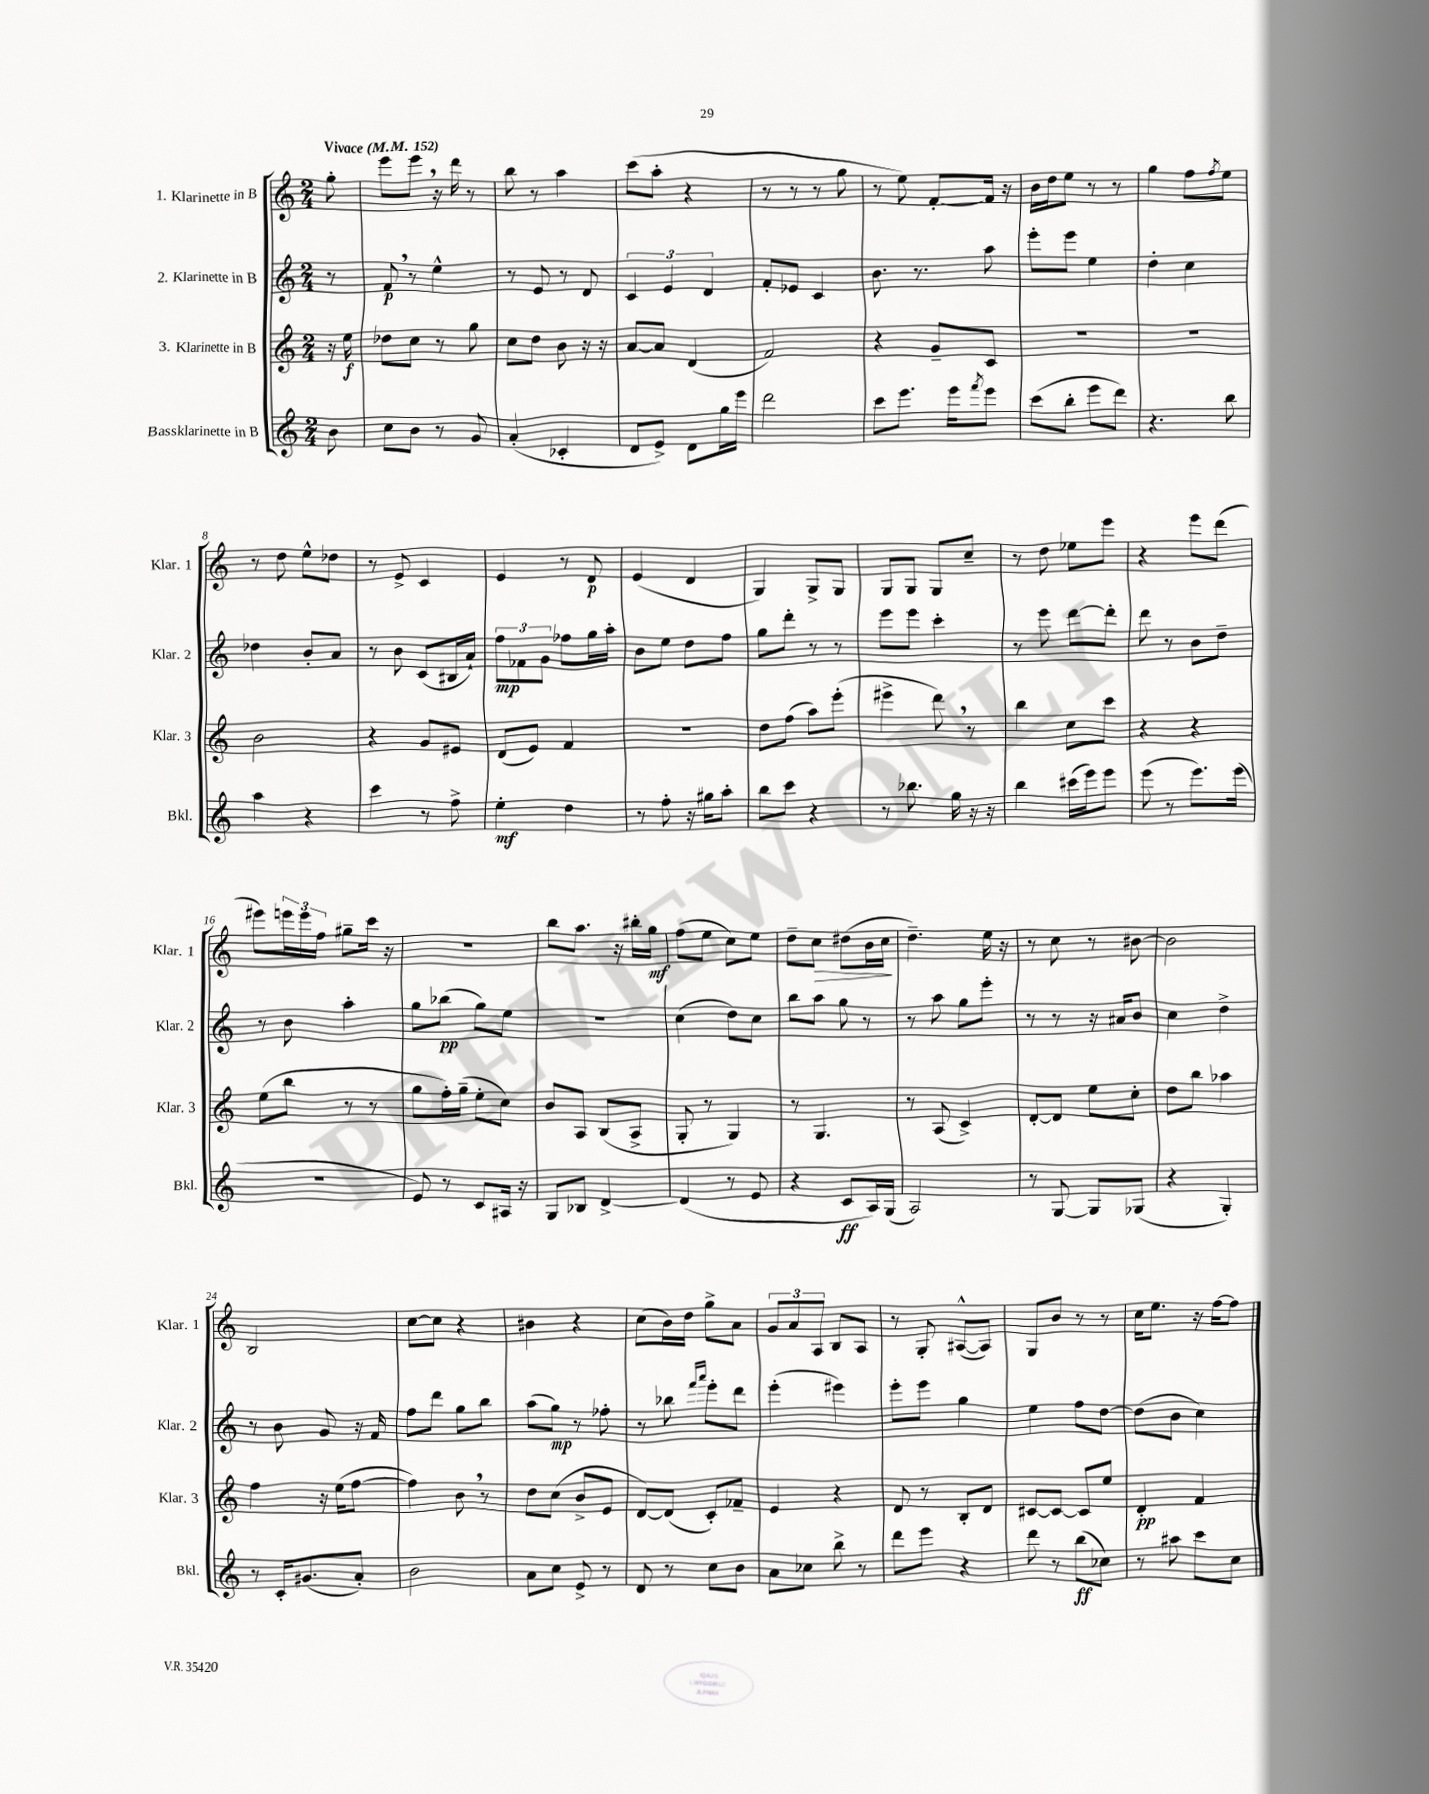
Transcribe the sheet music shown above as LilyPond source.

<<
\new StaffGroup <<
\new Staff = "s0" \with { instrumentName = "1. Klarinette in B" shortInstrumentName = "Klar. 1" } {
    \clef treble \key c \major \numericTimeSignature \time 2/4 \partial 8 \tempo "Vivace" 4 = 152
    g''8-. |
    e'''8 e'''8 \breathe r16 d'''16 r8 |
    b''8 r8 a''4 |
    c'''8( a''8-. r4 |
    r8 r8 r8 g''8 |
    r8 e''8) f'8~-. f'16 r16 |
    b'16 d''16 e''8 r8 r8 |
    g''4 f''8 \acciaccatura { f''8 } e''8 |
    r8 d''8 e''8-^ des''8 |
    r8 e'8-> c'4 |
    e'4 r8 d'8\p |
    e'4( d'4 |
    g4) g8-> g8 |
    g8 g8 g8 c''8-- |
    r8 d''8 ees''8 e'''8 |
    r4 e'''8 d'''8( |
    eis'''8) \tuplet 3/2 { e'''16 e'''16 f''16 } gis''8-- c'''16 r16 |
    r2 |
    b''8 a''8. r16 bis''16-. g''16\mf |
    f''8( e''8 c''8) e''8 |
    d''8-- c''8\> dis''8( b'16 c''16\! |
    d''4.--) e''16 r16 |
    r8 c''8 r8 bis'8~ |
    bis'2 |
    b2 |
    c''8~ c''8 r4 |
    bis'4 r4 |
    c''8( b'16) d''16 g''8-> a'8 |
    \tuplet 3/2 { g'8 a'8 a8 } b8 a8 |
    r8 g8-. ais8~-^( ais8) |
    g8 b'8 r8 r8 |
    c''16 e''8. r16 f''16~ f''8 \bar "|." |
}
\new Staff = "s1" \with { instrumentName = "2. Klarinette in B" shortInstrumentName = "Klar. 2" } {
    \clef treble \key c \major \numericTimeSignature \time 2/4 \partial 8
    r8 |
    f'8\p \breathe r8 e''4-^ |
    r8 e'8 r8 d'8 |
    \tuplet 3/2 { c'4 e'4 d'4 } |
    f'8-. ees'8 c'4 |
    b'8. r8. a''8 |
    e'''8-. e'''8 e''4 |
    d''4-. c''4 |
    des''4 b'8-. a'8 |
    r8 b'8 c'8( bis16 a'16-!) |
    \tuplet 3/2 { f''8\mp fes'8 g'8 } fes''8 g''16 a''16-. |
    b'8 e''8 d''8 f''8 |
    g''8 d'''8-. r8 r8 |
    e'''8 e'''8 c'''4-. |
    r8 e'''8 d'''8~ d'''8-. |
    d'''8 r8 b'8 d''8-- |
    r8 b'8 a''4-. |
    g''8 bes''8\pp( g''8) e''8 |
    r2 |
    c''4( d''8) c''8 |
    b''8 a''8 g''8 r8 |
    r8 a''8 g''8 e'''8-. |
    r8 r8 r16 ais'16 b'8 |
    c''4 d''4-> |
    r8 b'8 g'8 r16 f'16 |
    f''8 d'''8 g''8 b''8 |
    a''8( g''8\mp) r8 fes''8-. |
    r8 bes''8 \grace { f'''16 a'''16 } e'''8-. d'''8 |
    e'''4-.( eis'''4) |
    e'''8-. e'''8 g''4 |
    e''4 f''8 d''8~ |
    d''8( b'8 c''4) \bar "|." |
}
\new Staff = "s2" \with { instrumentName = "3. Klarinette in B" shortInstrumentName = "Klar. 3" } {
    \clef treble \key c \major \numericTimeSignature \time 2/4 \partial 8
    r16 e''16\f |
    des''8 c''8 r8 g''8 |
    c''8 d''8 b'8 r16 r16 |
    a'8~ a'8 d'4( |
    f'2) |
    r4 g'8-- c'8 |
    R2 |
    R2 |
    b'2 |
    r4 g'8 eis'8 |
    d'8( e'8) f'4 |
    r2 |
    d''8 f''8( a''8) e'''8-.( |
    eis'''4-> d'''8) \breathe r8 |
    b''4 c''8 c'''8 |
    r4 r4 |
    e''8( b''8 r8 r8 |
    g''8 f''16-.) g''16--( e''8-. c''8) |
    b'8 a8 b8( a8-> |
    g8-. r8 g4) |
    r8 g4. |
    r8 a8( c'4->) |
    d'8~-. d'8 e''8 c''8-. |
    d''8 b''8 aes''4 |
    f''4 r16 e''16( f''8~ |
    f''4) b'8 \breathe r8 |
    d''8 c''8( b'8-> e'8 |
    d'8~) d'8( c'8-.) fes'8-- |
    e'4 r4 |
    d'8 r8 b8-. d'8 |
    cis'8~ cis'8~ cis'8 e''8 |
    d'4-.\pp f'4 \bar "|." |
}
\new Staff = "s3" \with { instrumentName = "Bassklarinette in B" shortInstrumentName = "Bkl." } {
    \clef treble \key c \major \numericTimeSignature \time 2/4 \partial 8
    b'8 |
    c''8 b'8 r8 g'8 |
    a'4-.( ces'4-. |
    d'8 e'8->) d'8 g''16 e'''16 |
    d'''2 |
    c'''8 e'''8. e'''16 \acciaccatura { f'''8 } e'''8 |
    c'''8( b''8-. e'''8 d'''8) |
    r4. b''8 |
    a''4 r4 |
    c'''4 r8 f''8-> |
    e''4-.\mf d''4 |
    r8 f''8-. r16 gis''16 a''8-. |
    b''8 c'''8 r4 |
    r8 bes''8. g''16 r16 r16 |
    b''4 cis'''16( e'''16) e'''8 |
    e'''8( r8 e'''8.) e'''16( |
    r2 |
    e'8) r8 c'8 ais16 r16 |
    g8 bes8 d'4~-> |
    d'4( r8 e'8 |
    r4 c'8\ff a16) g16( |
    a2) |
    r8 g8~ g8 ges8( |
    r4 g4-.) |
    r8 c'16-. gis'8.( a'8-.) |
    b'2 |
    a'8 c''8 e'8-> r8 |
    d'8 r8 c''8 b'8 |
    a'8 ces''8 b''8-> r8 |
    d'''8 e'''8 r4 |
    d'''8 r8 b''8\ff( ces''8) |
    r8 ais''8 c'''8 c''8 \bar "|." |
}
>>
>>
